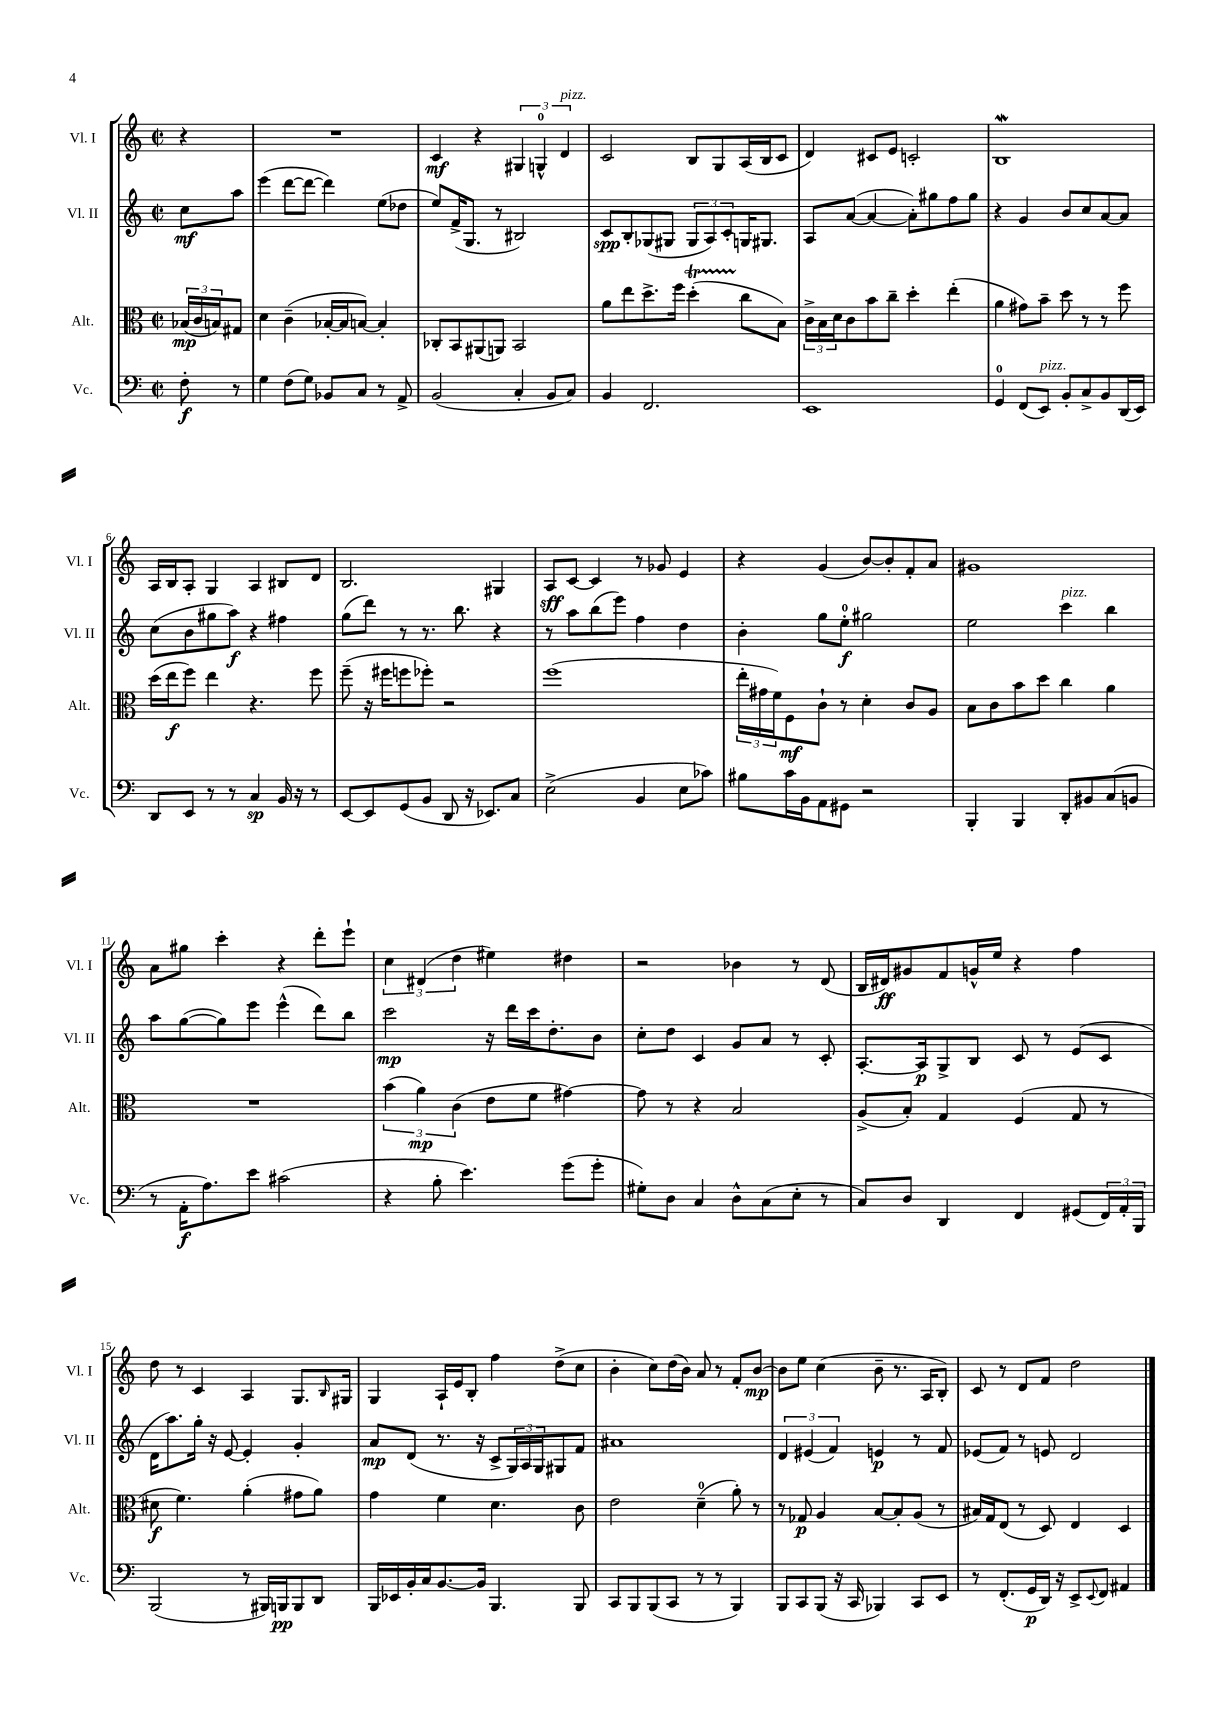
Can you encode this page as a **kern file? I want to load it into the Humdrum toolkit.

**kern	**dynam	**kern	**dynam	**kern	**dynam	**kern	**dynam
*part4	*part4	*part3	*part3	*part2	*part2	*part1	*part1
*staff4	*staff4	*staff3	*staff3	*staff2	*staff2	*staff1	*staff1
*I"Vc.	*	*I"Alt.	*	*I"Vl. II	*	*I"Vl. I	*
*I'Vc.	*	*I'Alt.	*	*I'Vl. II	*	*I'Vl. I	*
*clefF4	*	*clefC3	*	*clefG2	*	*clefG2	*
*k[]	*	*k[]	*	*k[]	*	*k[]	*
*M2/2	*	*M2/2	*	*M2/2	*	*M2/2	*
*met(c|)	*	*met(c|)	*	*met(c|)	*	*met(c|)	*
=	=	=	=	=	=	=	=
8F'\	f	(24B-X/LL	mp	8cc\L	mf	4r	.
.	.	24c/	.	.	.	.	.
.	.	24Bn/J)	.	.	.	.	.
8r	.	8G#X/J	.	8aa\J	.	.	.
=1	=1	=1	=1	=1	=1	=1	=1
4G\	.	4d\	.	(4eee\	.	1r	.
(8F\L	.	(4c~\	.	[8ddd\L	.	.	.
8G\J)	.	.	.	8ddd\J_	.	.	.
8BB-X/L	.	[16B-X'/LL	.	4ddd\])	.	.	.
.	.	16B-/J]	.	.	.	.	.
8C/J	.	[8Bn/J)	.	.	.	.	.
8r	.	4B'/]	.	(8ee\L	.	.	.
8AA^/	.	.	.	8dd-X\J	.	.	.
=2	=2	=2	=2	=2	=2	=2	=2
(2BB/	.	8C-X'/L	.	8ee/L)	.	4c/	mf
.	.	8BB/	.	(16f^/K	.	.	.
.	.	.	.	8.G/J	.	.	.
.	.	(8AA#X/	.	.	.	4r	.
.	.	8AAn/J)	.	8r	.	.	.
4C'/	.	2BB/	.	2B#X/)	.	6G#X/	.
.	.	.	.	.	.	6Gn^^/	.
8BB/L	.	.	.	.	.	.	.
!	!	!	!	!	!	!LO:TX:a:i:t=pizz.	!
.	.	.	.	.	.	6d/	.
8C/J)	.	.	.	.	.	.	.
=3	=3	=3	=3	=3	=3	=3	=3
4BB/	.	8a\L	.	8c/L	spp	2c/	.
.	.	8ee\	.	8B'/	.	.	.
2.FF/	.	8.dd^\	.	(8G-X/	.	.	.
.	.	.	.	8G#X/J	.	.	.
.	.	16ff\Jk	.	.	.	.	.
.	.	(4ddT'\	.	12G#/L	.	8B/L	.
.	.	.	.	12A/)	.	.	.
.	.	.	.	.	.	8G/	.
.	.	.	.	12c'/	.	.	.
.	.	8cc\L	.	16Gn/K	.	(16A/L	.
.	.	.	.	8.G#X/J	.	16B/J	.
.	.	8B\J)	.	.	.	8c/J	.
=4	=4	=4	=4	=4	=4	=4	=4
1EE	.	24c^\LL	.	8A/L	.	4d/)	.
.	.	24B\	.	.	.	.	.
.	.	24d\J	.	.	.	.	.
.	.	8c\	.	([8a/J	.	.	.
.	.	8b\	.	4a/_	.	8c#X/L	.
.	.	8cc~\J	.	.	.	8e/J	.
.	.	4dd'\	.	8a'\L])	.	2cn'/	.
.	.	.	.	8gg#X\	.	.	.
.	.	(4ee'\	.	8ff\	.	.	.
.	.	.	.	8gg#\J	.	.	.
=5	=5	=5	=5	=5	=5	=5	=5
4GG/	.	4a\	.	4r	.	1BW	.
(8FF/L	.	8g#X\L)	.	4g/	.	.	.
!LO:TX:a:i:t=pizz.	!	!	!	!	!	!	!
8EE/J)	.	8b~\J	.	.	.	.	.
8BB'/L	.	8dd\	.	8b/L	.	.	.
8C^/	.	8r	.	8cc/	.	.	.
8BB/	.	8r	.	[8a/	.	.	.
(16DD/L	.	8ff\	.	8a/J]	.	.	.
16EE/JJ)	.	.	.	.	.	.	.
!!LO:LB:g=z
=6	=6	=6	=6	=6	=6	=6	=6
8DD/L	.	(16dd\LL	.	(8cc\L	.	16A/LL	.
.	.	16ee\J	f	.	.	16B/J	.
8EE/J	.	8ff\J)	.	8b\	.	8A'/J	.
8r	.	4ee\	.	8gg#X\	.	4G/	.
8r	.	.	.	8aa\J)	f	.	.
4C/	sp	4.r	.	4r	.	4A/	.
16BB/	.	.	.	4ff#X\	.	8B#X/L	.
16r	.	.	.	.	.	.	.
8r	.	8ff\	.	.	.	8d/J	.
=7	=7	=7	=7	=7	=7	=7	=7
[8EE/L	.	(8ff~\	.	(8gg\L	.	2.B/	.
8EE/]	.	16r	.	8ddd\J)	.	.	.
.	.	16ff#X\KL	.	.	.	.	.
(8GG/	.	8ffn\	.	8r	.	.	.
8BB/J	.	8ff-X'\J)	.	8.r	.	.	.
8DD/	.	2r	.	.	.	.	.
.	.	.	.	8.bb\	.	.	.
16r	.	.	.	.	.	.	.
8.EE-X/L)	.	.	.	.	.	.	.
.	.	.	.	4r	.	4G#X/	.
8C/J	.	.	.	.	.	.	.
=8	=8	=8	=8	=8	=8	=8	=8
(2E^\	.	(1ff	.	8r	.	8A/L	sff
.	.	.	.	8aa\L	.	[8c/J	.
.	.	.	.	(8bb\	.	4c/]	.
.	.	.	.	8eee\J)	.	.	.
4BB/	.	.	.	4ff\	.	8r	.
.	.	.	.	.	.	8g-X/	.
8E\L	.	.	.	4dd\	.	4e/	.
8c-X\J)	.	.	.	.	.	.	.
=9	=9	=9	=9	=9	=9	=9	=9
8B#X\L	.	24ee'\LL	.	4b'\	.	4r	.
.	.	24g#X\	.	.	.	.	.
.	.	24f\J)	.	.	.	.	.
16c\L	.	8F\	mf	.	.	.	.
16BB\J	.	.	.	.	.	.	.
8AA\	.	8c`\J	.	8gg\L	.	(4g/	.
8GG#X\J	.	8r	.	8ee'\J	f	.	.
2r	.	4d'\	.	2gg#X\	.	[8b/L)	.
.	.	.	.	.	.	8b'/]	.
.	.	8c/L	.	.	.	8f'/	.
.	.	8A/J	.	.	.	8a/J	.
=10	=10	=10	=10	=10	=10	=10	=10
4BBB'/	.	8B\L	.	2ee\	.	1g#X	.
.	.	8c\	.	.	.	.	.
4BBB/	.	8b\	.	.	.	.	.
.	.	8dd\J	.	.	.	.	.
!	!	!	!	!LO:TX:a:i:t=pizz.	!	!	!
8DD'/L	.	4cc\	.	4ccc\	.	.	.
8BB#X/	.	.	.	.	.	.	.
(8C/	.	4a\	.	4bb\	.	.	.
8BBn/J	.	.	.	.	.	.	.
!!LO:LB:g=z
=11	=11	=11	=11	=11	=11	=11	=11
8r	.	1r	.	8aa\L	.	8a\L	.
16AA'\KL	f	.	.	([8gg\	.	8gg#X\J	.
8.A\)	.	.	.	.	.	.	.
.	.	.	.	8gg\])	.	4ccc'\	.
8e\J	.	.	.	8eee\J	.	.	.
(2c#X\	.	.	.	(4eee^^\	.	4r	.
.	.	.	.	8ddd\L)	.	8ddd'\L	.
.	.	.	.	8bb\J	.	8eee`\J	.
=12	=12	=12	=12	=12	=12	=12	=12
4r	.	(6b\	.	2ccc\	mp	6cc\	.
.	.	6a\)	mp	.	.	(6d#X/	.
8B'\	.	.	.	.	.	.	.
.	.	(6c\	.	.	.	6dd\	.
4.e\)	.	.	.	.	.	.	.
.	.	8e\L	.	16r	.	4ee#X\)	.
.	.	.	.	16ddd\LL	.	.	.
.	.	8f\J	.	16ccc\J	.	.	.
.	.	.	.	8.dd'\	.	.	.
(8g\L	.	[4g#X\)	.	.	.	4dd#X\	.
8g'\J	.	.	.	8b\J	.	.	.
=13	=13	=13	=13	=13	=13	=13	=13
8G#X'\L)	.	8g#\]	.	8cc'\L	.	2r	.
8D\J	.	8r	.	8dd\J	.	.	.
4C/	.	4r	.	4c/	.	.	.
8D^^\L	.	2B/	.	8g/L	.	4b-X\	.
(8C\	.	.	.	8a/J	.	.	.
8E'\J	.	.	.	8r	.	8r	.
8r	.	.	.	8c'/	.	(8d/	.
=14	=14	=14	=14	=14	=14	=14	=14
8C/L)	.	(8A^/L	.	[8.A'/L	.	16B/LL	.
.	.	.	.	.	.	16d#X/J)	ff
8D/J	.	8B'/J)	.	.	.	8g#X/	.
.	.	.	.	16A/k]	p	.	.
4DD/	.	4G/	.	8G^/	.	8f/	.
.	.	.	.	8B/J	.	16gn^^/L	.
.	.	.	.	.	.	16ee/JJ	.
4FF/	.	(4F/	.	8c/	.	4r	.
.	.	.	.	8r	.	.	.
(8GG#X/L	.	8G/	.	(8e/L	.	4ff\	.
24FF/L)	.	8r	.	8c/J	.	.	.
24AA'/	.	.	.	.	.	.	.
24BBB/JJ	.	.	.	.	.	.	.
!!LO:LB:g=z
=15	=15	=15	=15	=15	=15	=15	=15
(2BBB/	.	8d#X\	f	16d\KL	.	8dd\	.
.	.	.	.	8.aa\)	.	.	.
.	.	4.f\)	.	.	.	8r	.
.	.	.	.	16gg'\Jk	.	4c/	.
.	.	.	.	16r	.	.	.
.	.	.	.	[8e/	.	.	.
8r	.	(4a'\	.	4e'/]	.	4A/	.
16BBB#X/LL)	.	.	.	.	.	.	.
16BBBn/J	pp	.	.	.	.	.	.
8BBB/	.	8g#X\L	.	4g'/	.	8.G/L	.
8DD/J	.	8a\J)	.	.	.	.	.
.	.	.	.	.	.	16qqB/	.
.	.	.	.	.	.	16G#X/Jk	.
=16	=16	=16	=16	=16	=16	=16	=16
16BBB/LL	.	4g\	.	8a/L	mp	4G/	.
16EE-X/	.	.	.	.	.	.	.
16BB'/	.	.	.	(8d/J	.	.	.
16C/J	.	.	.	.	.	.	.
[8.BB/	.	4f\	.	8.r	.	16A`/LL	.
.	.	.	.	.	.	16e/J	.
.	.	.	.	.	.	8B'/J	.
16BB/Jk]	.	.	.	16r	.	.	.
4.BBB/	.	4.d\	.	8c^/L	.	4ff\	.
.	.	.	.	24G/L)	.	.	.
.	.	.	.	24A/	.	.	.
.	.	.	.	24G/J	.	.	.
.	.	.	.	8G#X/	.	(8dd^\L	.
8BBB/	.	8c\	.	8f/J	.	8cc\J	.
=17	=17	=17	=17	=17	=17	=17	=17
8CC/L	.	2e\	.	1a#X	.	4b'\	.
8BBB/	.	.	.	.	.	.	.
(8BBB/	.	.	.	.	.	8cc\L)	.
8CC/J	.	.	.	.	.	(16dd\L	.
.	.	.	.	.	.	16b\JJ)	.
8r	.	(4d~\	.	.	.	8a/	.
8r	.	.	.	.	.	8r	.
4BBB/)	.	8a'\)	.	.	.	8f'/L	.
.	.	8r	.	.	.	[8b/J	mp
=18	=18	=18	=18	=18	=18	=18	=18
8BBB/L	.	8r	.	6d/	.	8b\L]	.
8CC/	.	8G-X/	p	.	.	8ee\J	.
.	.	.	.	(6e#X/	.	.	.
(8BBB/J	.	4A/	.	.	.	(4cc\	.
.	.	.	.	6f/)	.	.	.
16r	.	.	.	.	.	.	.
16CC/	.	.	.	.	.	.	.
4BBB-X/)	.	[8B/L	.	4en/	p	8b~\	.
.	.	8B'/]	.	.	.	8.r	.
8CC/L	.	(8A/J	.	8r	.	.	.
.	.	.	.	.	.	16A/KL	.
8EE/J	.	8r	.	8f/	.	8B'/J)	.
=19	=19	=19	=19	=19	=19	=19	=19
8r	.	16B#X/LL)	.	(8e-X/L	.	8c/	.
.	.	16G/J	.	.	.	.	.
(8.FF'/L	.	(8E/J	.	8f/J)	.	8r	.
.	.	8r	.	8r	.	8d/L	.
16GG/L	p	.	.	.	.	.	.
16DD/JJ)	.	8D/)	.	8en/	.	8f/J	.
16r	.	.	.	.	.	.	.
8EE^/L	.	4E/	.	2d/	.	2dd\	.
8qqEE/	.	.	.	.	.	.	.
8FF/J	.	.	.	.	.	.	.
4AA#X/	.	4D/	.	.	.	.	.
==	==	==	==	==	==	==	==
*-	*-	*-	*-	*-	*-	*-	*-
